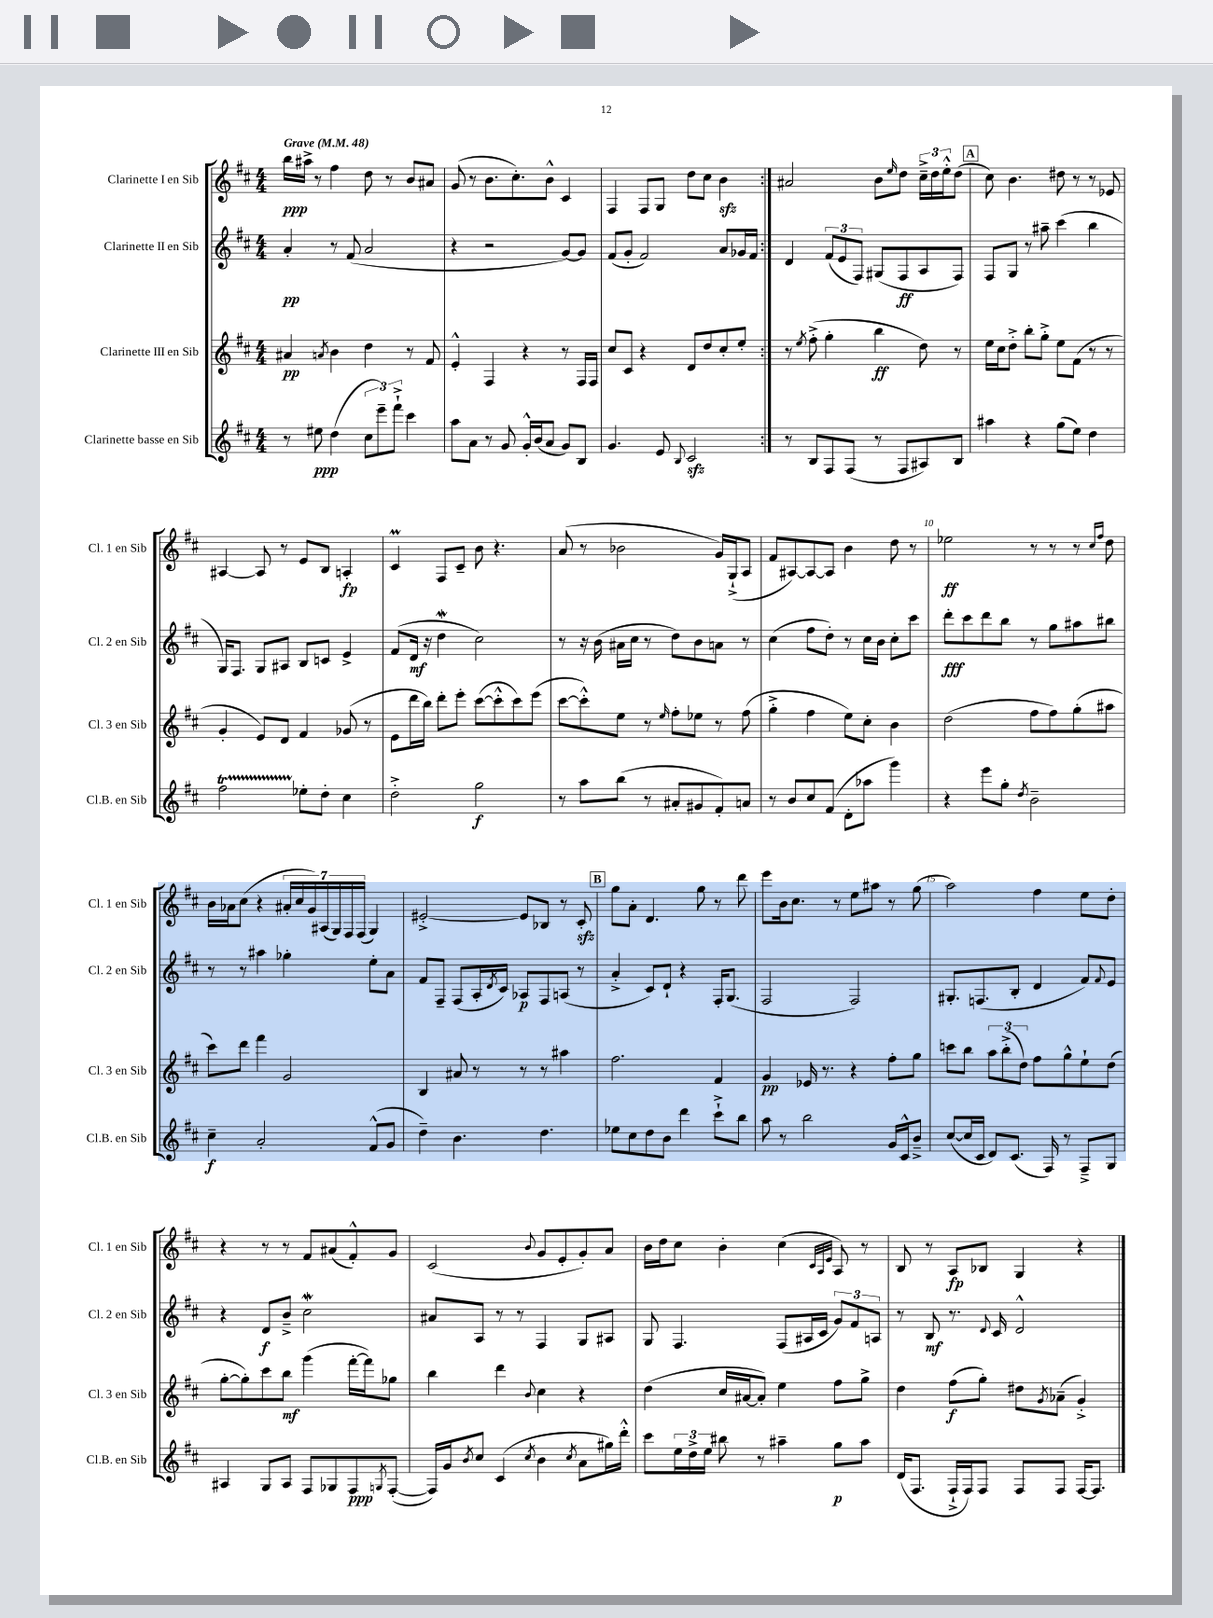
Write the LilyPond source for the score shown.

<<
\new StaffGroup <<
\new Staff = "s0" \with { instrumentName = "Clarinette I en Sib" shortInstrumentName = "Cl. 1 en Sib" } {
    \clef treble \key d \major \numericTimeSignature \time 4/4 \tempo "Grave" 4 = 48
    \repeat volta 2 { b''16\ppp ais''16-> r8 fis''4 d''8 r8 b'8 ais'8 |
    g'8( r8 b'8. cis''8.-.) b'8-^ cis'4 |
    fis4 fis8 g8 d''8 cis''8 b'4\sfz | }
    ais'2 b'8 \grace { e''16 } d''8 \tuplet 3/2 { cis''16---> d''16 e''16-.-^ } d''8( |
    \mark \markup { \box "A" } cis''8) b'4. dis''8 r8 r8 ees'8 |
    ais4~ ais8 r8 e'8 b8 a4-.\fp |
    cis'4\prall fis8 cis'8-- b'8 r4. |
    a'8( r8 bes'2 g'16) g16-!->( a8 |
    fis'8 ais8~) ais8~ ais8 b'4 d''8 r8 |
    ees''2\ff r8 r8 r8 \grace { cis''16 fis''16 } d''8 |
    b'16 aes'16 cis''8( r4 \tuplet 7/4 { ais'16-. cis''16 g'16) ais16( g16) fis16 fis16( } g4) |
    eis'2~-.-> eis'8 bes8 r8 cis'8-.\sfz |
    \mark \markup { \box "B" } g''8 a'8-. d'4. g''8 r8 d'''8 |
    e'''8 b'16 cis''8. r8 e''8 ais''8 r8 g''8( |
    a''2) fis''4 e''8 d''8-. |
    r4 r8 r8 fis'8 ais'8( fis'8-.-^) g'8 |
    cis'2( \appoggiatura { b'8 } g'8 e'8-. g'8-.) a'8 |
    b'16 d''16 cis''8 b'4-. cis''4( \grace { cis'32 a32 e'32 } a8) r8 |
    b8 r8 a8\fp bes8 g4 r4 \bar "|." |
}
\new Staff = "s1" \with { instrumentName = "Clarinette II en Sib" shortInstrumentName = "Cl. 2 en Sib" } {
    \clef treble \key d \major \numericTimeSignature \time 4/4
    \repeat volta 2 { a'4-.\pp r8 fis'8( a'2 |
    r4 r2 g'8~) g'8 |
    fis'8( g'8-. fis'2) a'8 ges'16 fis'16 | }
    d'4 \tuplet 3/2 { fis'8( e'8 fis8) } gis8( fis8\ff a8 fis8) |
    \mark \markup { \box "A" } fis8 g8 r8 ais''8-- cis'''4( b''4 |
    g16) fis8. g8 ais8 b8 c'8 e'4-> |
    fis'8( d'16\mf r16 d''4\mordent cis''2) |
    r8 r16 b'16( ais'16 cis''16 r8 d''8) b'8 a'8 r8 |
    cis''4( fis''8 d''8-.) r8 cis''16 b'16 cis''8-. cis'''8 |
    d'''8-.\fff cis'''8 d'''8 b''8 r8 g''8 ais''8 bis''8 |
    r8 r8 ais''4 ges''4-. e''8-. a'8 |
    fis'8 fis8-- fis8( a16-. \acciaccatura { d'8 } cis'16) aes8\p fis8 a8( r8 |
    \mark \markup { \box "B" } a'4-.-> cis'8) d'8-! r4 fis16-. g8.( |
    fis2 fis2) |
    gis8.-. f8.( b8-. d'4 fis'8) \appoggiatura { fis'8 } e'8 |
    r4 d'8\f b'8---> cis''2\mordent |
    ais'8 a8 r8 r8 fis4 g8 ais8 |
    g8 fis4. fis8( ais16 cis'16 \tuplet 3/2 { g'8) fis'8 a8 } |
    r8 b8\mf r8. \appoggiatura { d'8 } cis'16 d'2-^ \bar "|." |
}
\new Staff = "s2" \with { instrumentName = "Clarinette III en Sib" shortInstrumentName = "Cl. 3 en Sib" } {
    \clef treble \key d \major \numericTimeSignature \time 4/4
    \repeat volta 2 { ais'4\pp \acciaccatura { a'8 } b'4 d''4 r8 fis'8 |
    e'4-.-^ fis4 r4 r8 fis16 fis16 |
    cis''8 cis'8 r4 d'8 d''8 cis''8-. e''8-. | }
    r8 \acciaccatura { e''8 } fis''8-.->( g''4-. b''4\ff d''8) r8 |
    \mark \markup { \box "A" } e''16 cis''16 d''8-.-> b''8-. g''8-.-> e''8 fis'8( r8 r8 |
    g'4-. e'8) d'8 fis'4 ges'8( r8 |
    e'8 d'''16 b''16) d'''8-. e'''8-. cis'''8~( cis'''8-.-^ cis'''8) e'''8( |
    cis'''8~ cis'''8-.-^) e''8 r8 \grace { e''16 } fis''8-. ees''8 r8 fis''8( |
    g''4-.-> fis''4 e''8) cis''8-. b'4 |
    d''2( fis''8 fis''8) g''8-.( ais''8 |
    cis'''8) d'''8 fis'''4 g'2 |
    b4 ais'8 r8 r8 r8 ais''4 |
    \mark \markup { \box "B" } fis''2. fis'4 |
    g'4\pp ees'16 r8. r4 fis''8-. g''8 |
    c'''8 b''8 \tuplet 3/2 { a''8 b''8-.->( d''8) } fis''8 g''8-^ e''8-! d''8( |
    g''8~-. g''8-.) cis'''8 b''8\mf g'''4( fis'''16~-. fis'''16) ges''8 |
    b''4 d'''4 \appoggiatura { b'8 } cis''4 r4 |
    d''4( cis''16 ais'16~ ais'8-.) e''4 fis''8 g''8-> |
    d''4 fis''8\f( g''8-.) dis''8 \acciaccatura { g'8 } aes'8--( g'4-.->) \bar "|." |
}
\new Staff = "s3" \with { instrumentName = "Clarinette basse en Sib" shortInstrumentName = "Cl.B. en Sib" } {
    \clef treble \key d \major \numericTimeSignature \time 4/4
    \repeat volta 2 { r8 eis''8\ppp d''4( \tuplet 3/2 { cis''8 e'''8--) fis'''8-!-> } cis'''4 |
    a''8 a'8 r8 g'8 g'16-.-^ b'16( a'8 g'8) b8 |
    g'4. e'8 \appoggiatura { b8 } cis'2\sfz | }
    r8 b8 fis8 fis8( r8 fis8 ais8) b8 |
    \mark \markup { \box "A" } ais''4 r4 g''8( e''8) d''4 |
    fis''2\startTrillSpan ees''8-.\stopTrillSpan d''8-. cis''4 |
    d''2-.-> g''2\f |
    r8 a''8 b''8( r8 ais'8-. gis'8 fis'8-.) a'8 |
    r8 b'8 cis''8 fis'8( d'8-. aes''8 g'''4) |
    r4 e'''8 g''8-. \acciaccatura { d''8 } b'2-- |
    cis''4--\f a'2-. fis'8-^( g'8 |
    d''4--) b'4. d''4. |
    \mark \markup { \box "B" } ees''8 cis''8 d''8 b'8 d'''4 cis'''8-!-> b''8 |
    a''8 r8 b''2 g'16 cis'16-^ b'8---> |
    cis''8~( cis''16 cis'16 d'8) cis'8.( fis16) r8 fis8---> g8 |
    ais4 g8 ais8 fis8 ges8 fis8\ppp \acciaccatura { g8 } fis8~-.( |
    fis16) g'16 \acciaccatura { b'8 } cis''8 cis'4( \acciaccatura { cis''8 } b'4 \acciaccatura { cis''8 } a'8 gis''16) d'''16-.-^ |
    cis'''8 \tuplet 3/2 { e''16 d''16-> e''16 } bis''8 r8 ais''4-- g''8\p ais''8 |
    d'16( fis8. fis16-!-> fis16) fis8 fis8 fis8 fis16~ fis8. \bar "|." |
}
>>
>>
\layout { \context { \Score \override BarNumber.break-visibility = ##(#f #t #t) barNumberVisibility = #(every-nth-bar-number-visible 5) } }
